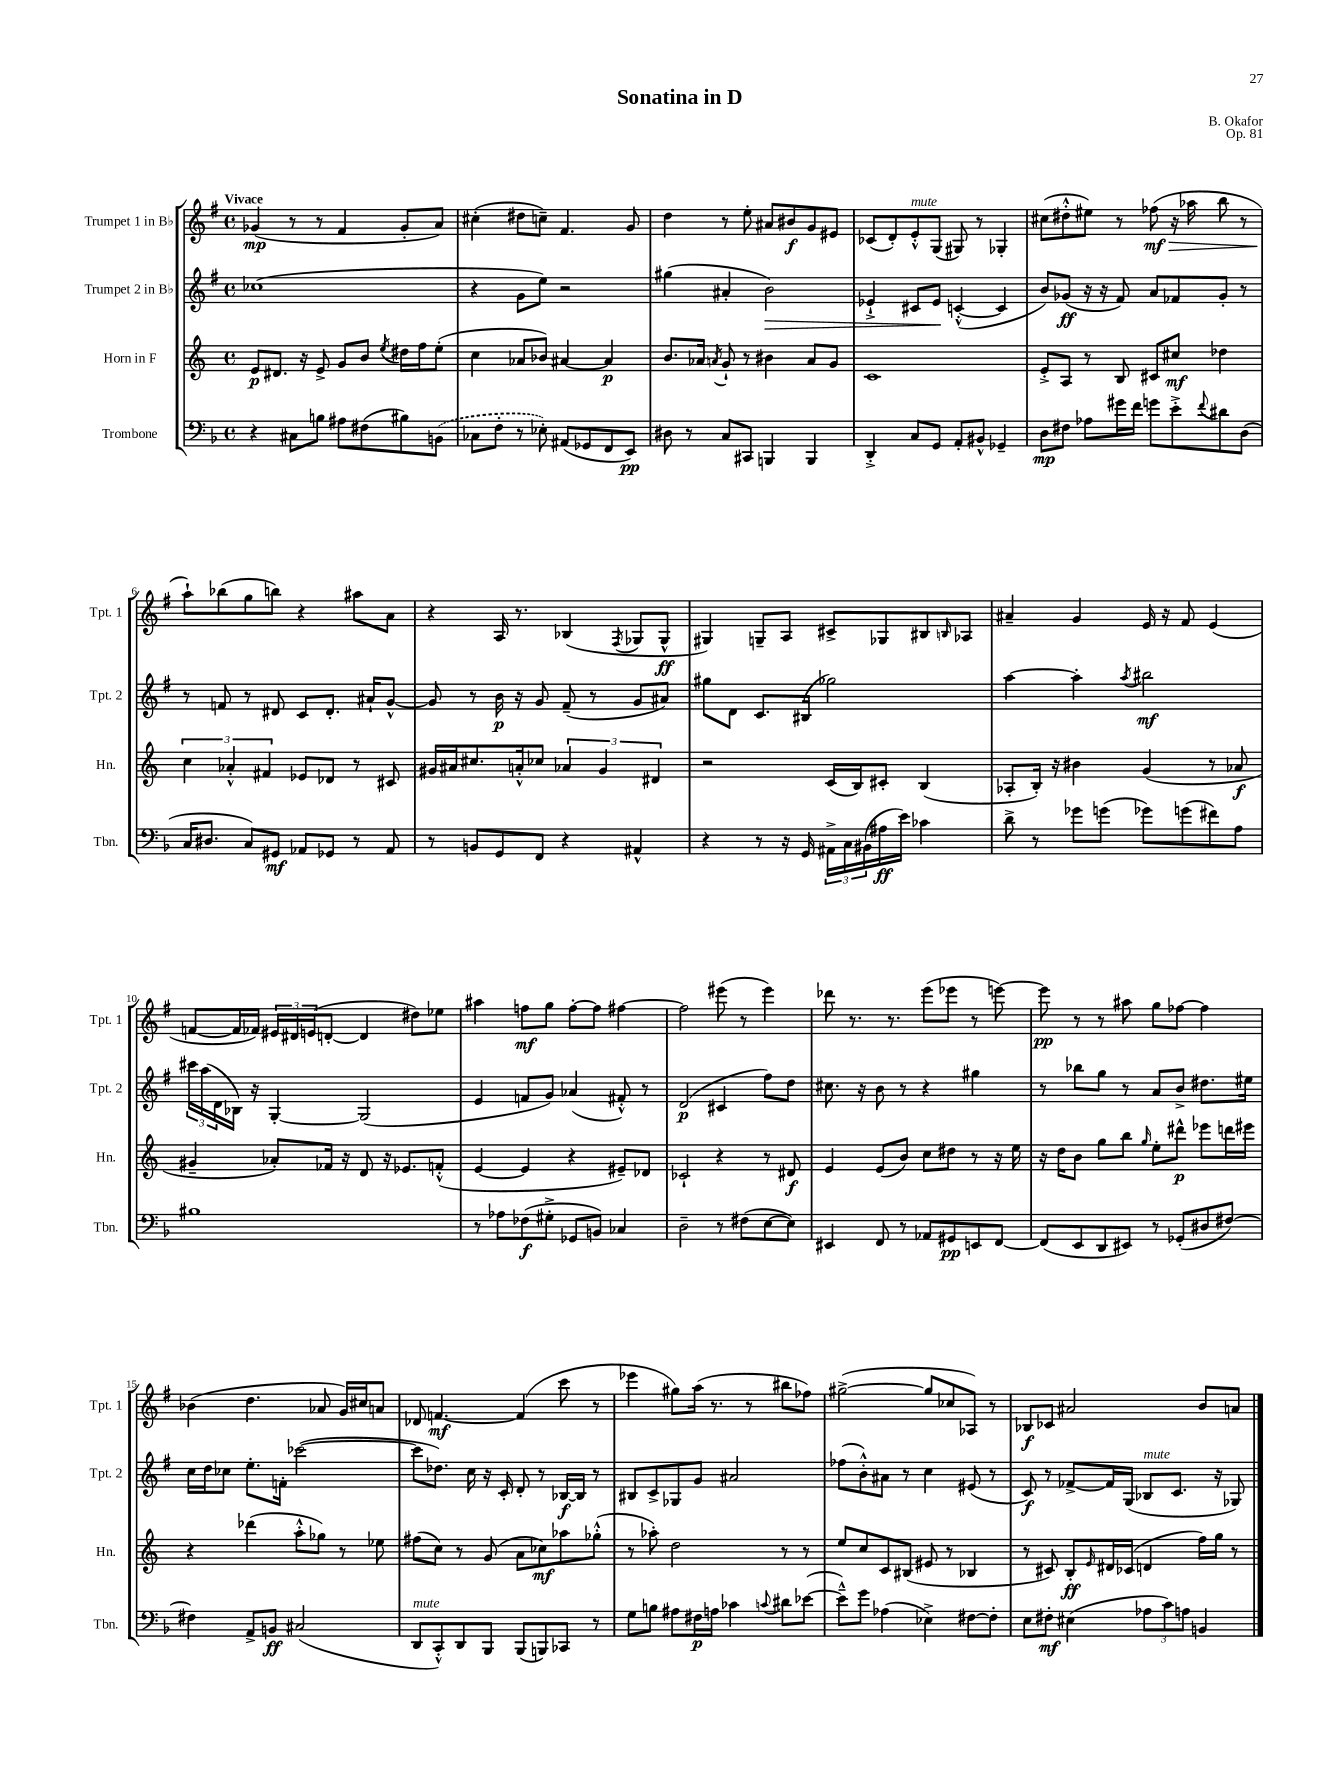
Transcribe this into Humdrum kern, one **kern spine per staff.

**kern	**kern	**kern	**kern
*staff4	*staff3	*staff2	*staff1
*clefF4	*clefG2	*clefG2	*clefG2
*k[b-]	*k[]	*k[f#]	*k[f#]
*M4/4	*M4/4	*M4/4	*M4/4
*met(c)	*met(c)	*met(c)	*met(c)
4r	8e	(1cc-	(4g-
.	8.d#	.	.
8C#	.	.	8r
.	16r	.	.
8B	8e^	.	8r
8A#	8g	.	4f#
(8F#	8b	.	.
.	8qee	.	.
8B#)	16dd#	.	8g-'
.	16ff	.	.
(8BB	(8ee'	.	8a)
=	=	=	=
8C-	4cc	4r	(4cc#'
8F'	.	.	.
8r	8a-	8g	8dd#
8E-')	8b-)	8ee)	8cc~)
(8AA#	[4a#	2r	4.f#
8GG-	.	.	.
8FF	4a#]	.	.
8EE)	.	.	8g
=	=	=	=
8D#	8.b	(4gg#	4dd
8r	.	.	.
.	16a-	.	.
.	8qa	.	.
8C	8g`	4a#'	8r
8CC#	8r	.	8ee'
4BBB	4b#	2b)	8a#
.	.	.	8b#
4BBB	8a	.	8g
.	8g	.	8e#
=	=	=	=
4DD'^	1c	4e-`^	(8c-
.	.	.	8d')
8C	.	8c#	8e'^^
8GG	.	8e-	(8G
8AA'	.	([4c'^^	8G#)
8BB#^^	.	.	8r
4GG-~	.	4c]	4G-'
=	=	=	=
8D	8e'^	8b)	(8cc#
8F#	8A	(8g-	8dd#'^^
8A-	8r	16r	8ee#)
.	.	16r	.
16g#	8B	8f#)	8r
16f	.	.	.
8g	8c#	8a	(8ff-
8e'^	8cc#	8f-	16r
.	.	.	16aa-
8qqf	.	.	.
8d#	4dd-	8g-'	8bb
(8D	.	8r	8r
=	=	=	=
16C	6cc	8r	8aa`)
8.D#	.	.	.
.	.	8f	(8bb-
.	6a-'^^	.	.
8C)	.	8r	8gg
.	6f#	.	.
8GG#	.	8d#	8bb)
8AA-	8e-	8c	4r
8GG-	8d-	8.d#'	.
8r	8r	.	8aa#
.	.	16a#`	.
8AA-	8c#	[8g^^	8a
=	=	=	=
8r	16g#	8g]	4r
.	16a#	.	.
8BB	8.cc#	8r	.
8GG	.	16b	16A
.	16a'^^	16r	8.r
8FF	8cc-	8g	.
4r	6a-	(8f#~	(4B-
.	.	8r	.
.	6g#	.	.
.	.	.	8qF#
4AA#^^	.	8g	8G-
.	6d#	.	.
.	.	8a#)	8G-^^
=	=	=	=
4r	2r	8gg#	4G#)
.	.	8d	.
8r	.	8.c	8G~
16r	.	.	8A
16GG	.	(16B#	.
24AA#^	(16c	2gg-)	8c#^
24C	.	.	.
.	16B)	.	.
(24BB#	.	.	.
16A#	8c#'	.	8G-
16e)	.	.	.
4c-	(4B	.	8B#
.	.	.	16qqB
.	.	.	8A-
=	=	=	=
8d^	8A-'	[4aa	4a#~
8r	16B')	.	.
.	16r	.	.
8g-	4b#	4aa']	4g
(8g	.	.	.
.	.	8qaa	.
8g-)	(4g	2bb#	16e
.	.	.	16r
(8g	.	.	8f#
8f#)	8r	.	(4e
8A	8a-	.	.
=	=	=	=
1B#	4g#~	24ccc#	[8f
.	.	(24aa	.
.	.	24d	.
.	.	16B-)	16f]
.	.	16r	16f-)
.	8a-')	[4G'	24e#
.	.	.	24d#
.	.	.	(24e
.	16f-	.	[8d'
.	16r	.	.
.	8d	(2G]	4d]
.	16r	.	.
.	8.e-	.	.
.	.	.	8dd#)
.	(8f'^^	.	8ee-
=	=	=	=
8r	[4e	4e	4aa#
8A-	.	.	.
(8F-	4e]	8f	8ff
8G#'^	.	8g)	8gg
8GG-	4r	(4a-	[8ff'
8BB)	.	.	8ff]
4C-	8e#~)	8f#'^^)	[4ff#
.	8d-	8r	.
=	=	=	=
2D~	2c-`	(2d	2ff#]
8r	4r	4c#	(8eee#
(8F#	.	.	8r
[8E	8r	8ff#)	4eee#)
8E])	8d#	8dd	.
=	=	=	=
4EE#	4e	8.cc#	8ddd-
.	.	.	8.r
.	.	16r	.
8FF	(8e	8b	.
.	.	.	8.r
8r	8b)	8r	.
8AA-	8cc	4r	(8eee
8GG#	8dd#	.	8eee-
8EE	8r	4gg#	8r
[8FF	16r	.	[8eee)
.	16ee	.	.
=	=	=	=
(8FF]	16r	8r	8eee]
.	16dd	.	.
8EE	8b	8bb-	8r
8DD	8gg	8gg	8r
8EE#)	8bb	8r	8aa#
.	16qqgg	.	.
8r	8ee'	8a	8gg
(8GG-'	8ddd#^^	8b^	[8ff-
8D#	8eee-	8.dd#	4ff-]
[8F#)	16ddd	.	.
.	16eee#	16ee#	.
=	=	=	=
4F#]	4r	16cc	(4b-
.	.	16dd	.
.	.	8cc-	.
8AA^	(4ddd-	8.ee'	4.dd
8BB	.	.	.
.	.	16f'	.
(2C#	8aa'^^	([2ccc-	.
.	8gg-)	.	8a-
.	8r	.	16g)
.	.	.	16cc#
.	8ee-	.	8a
=	=	=	=
8DD	(8ff#	8ccc-]	8d-
8CC'^^)	8cc)	8.dd-)	[4.f
8DD	8r	.	.
.	.	16cc	.
8BBB-	(8g	16r	.
.	.	16c'	.
(8BBB-	8a	8d'	(4f]
8BBB)	8cc-)	8r	.
8CC-	8aa-	[16B-	8ccc
.	.	16B-]	.
8r	(8gg-'^^	8r	8r
=	=	=	=
8G	8r	8B#	4eee-
8B	8aa-')	8c^	.
8A#	2dd	8G-	8gg#)
16F#	.	8g	(16aa
16A	.	.	8.r
4c-	.	2a#	.
.	.	.	8r
8qqc	.	.	.
8d#	8r	.	8bb#
([8e-	8r	.	8ff-)
=	=	=	=
8e-~^^])	8ee	(8ff-	([2gg#^
8g	8cc	8b'^^)	.
(4A-	8c	8a#	.
.	(8B#	8r	.
4E-^)	8e#	4cc	8gg#]
.	8r	.	8cc-
[8F#	4B-	(8e#	8A-)
8F#']	.	8r	8r
=	=	=	=
8E	8r	8c)	8B-
8F#'	8c#)	8r	8c-
(4E#	8B'	[8f-^	2a#
.	16qqe	.	.
.	16d#	16f-]	.
.	(16c-	(16G	.
12A-	4d	8B-	.
12c)	.	.	.
.	.	8.c	.
12A	.	.	.
4BB	16ff)	.	8b
.	16gg	16r	.
.	8r	8G-)	8a
==	==	==	==
*-	*-	*-	*-
